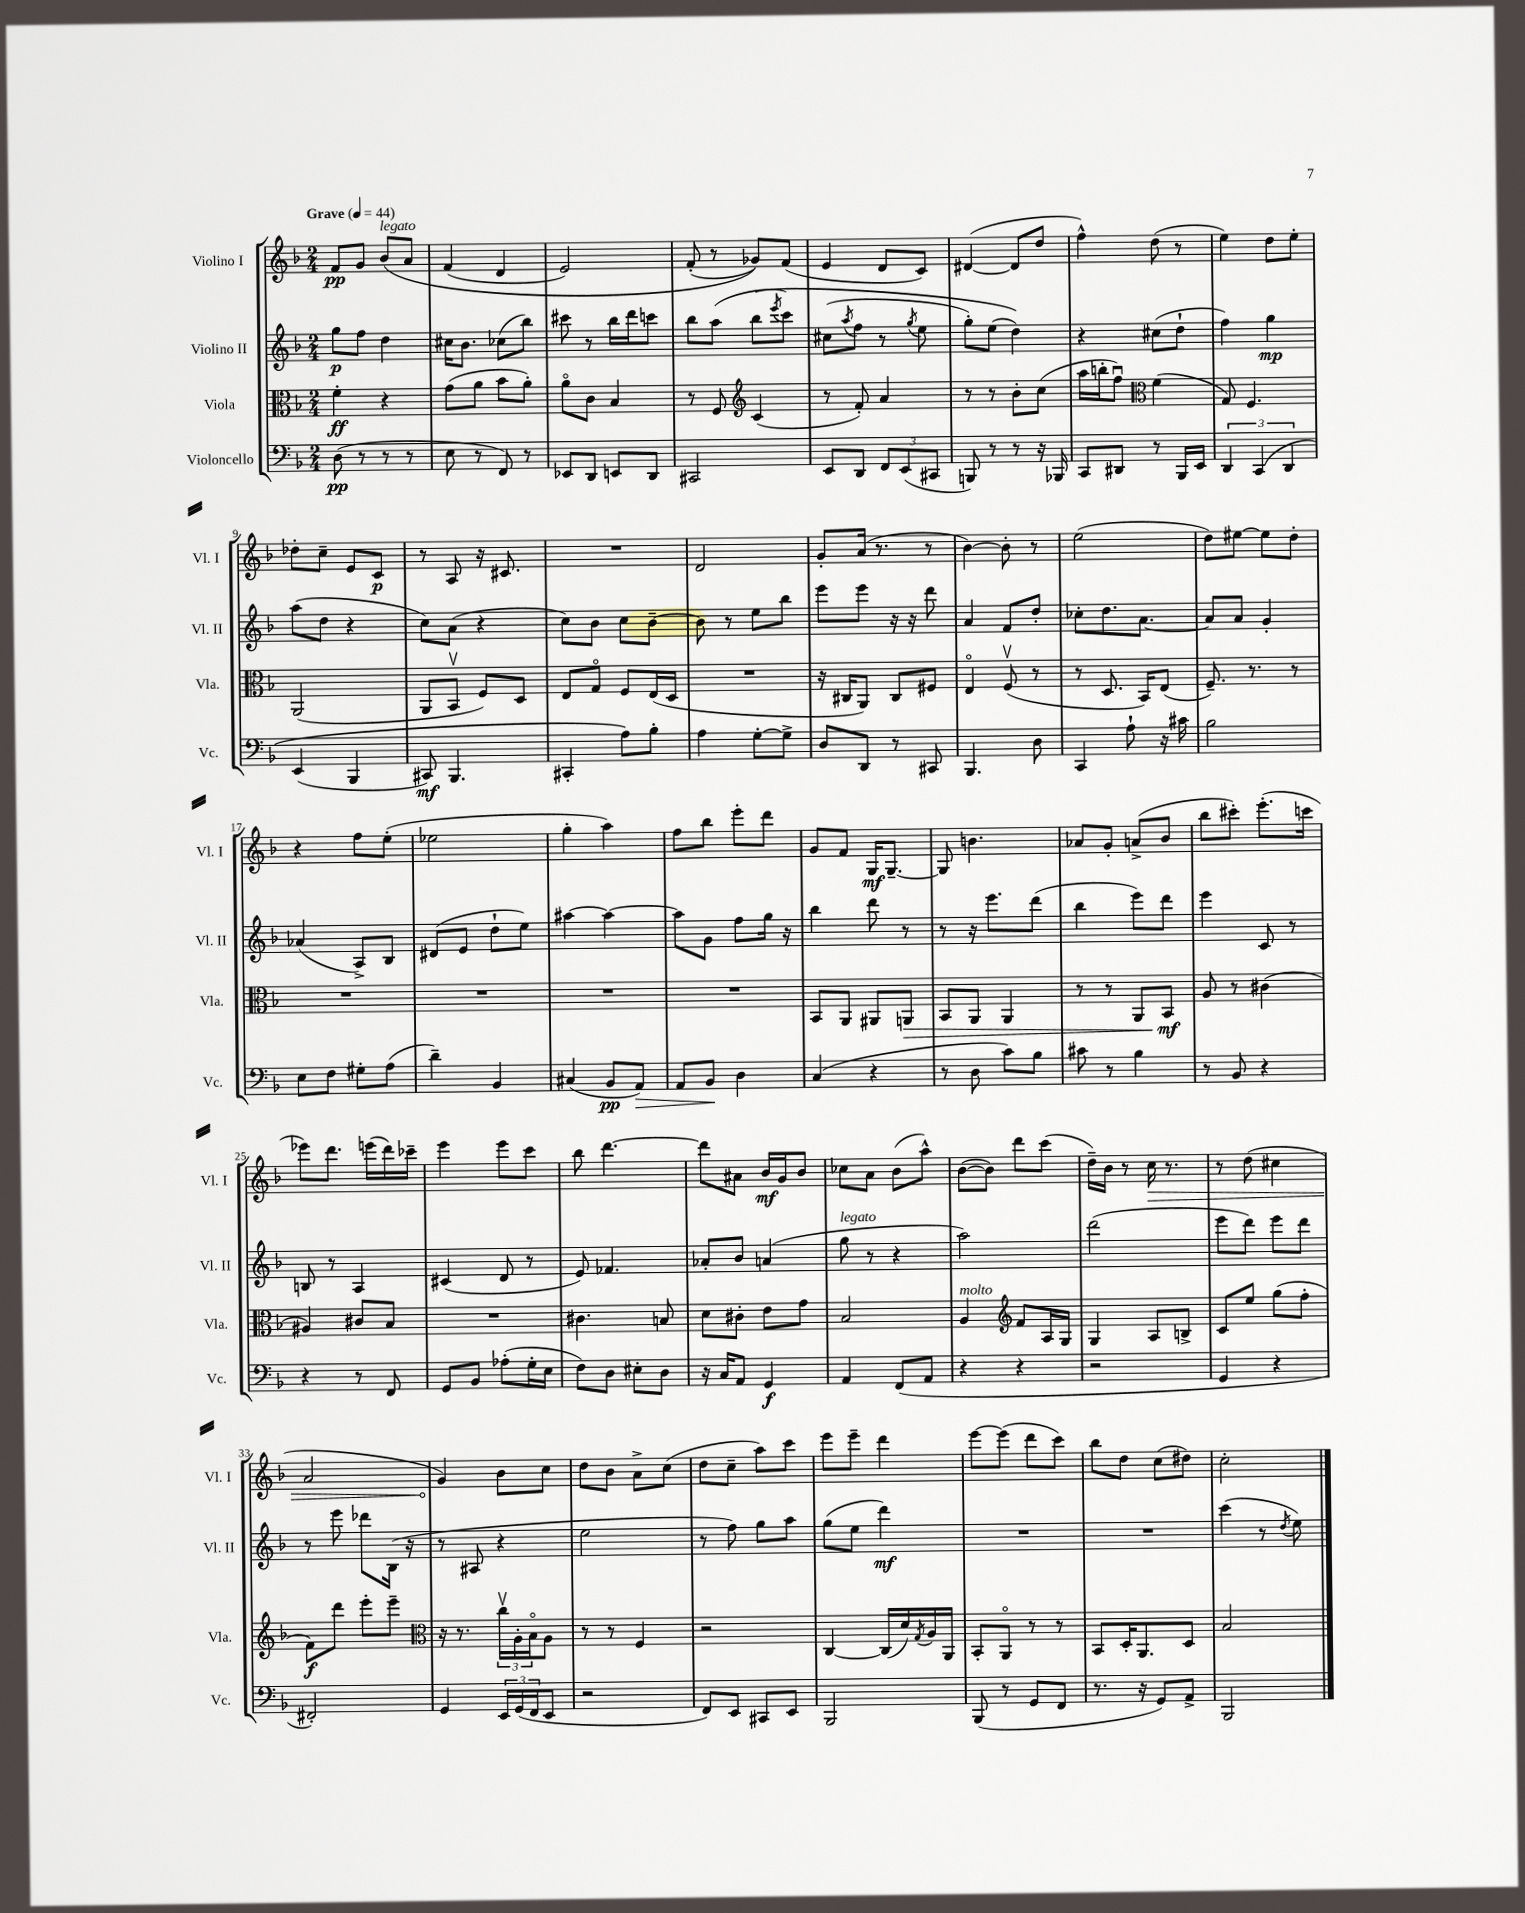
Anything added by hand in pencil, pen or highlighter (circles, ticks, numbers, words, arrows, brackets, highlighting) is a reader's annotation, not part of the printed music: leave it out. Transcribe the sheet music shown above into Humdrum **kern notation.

**kern	**dynam	**kern	**dynam	**kern	**dynam	**kern	**dynam
*part4	*part4	*part3	*part3	*part2	*part2	*part1	*part1
*staff4	*staff4	*staff3	*staff3	*staff2	*staff2	*staff1	*staff1
*I"Violoncello	*	*I"Viola	*	*I"Violino II	*	*I"Violino I	*
*I'Vc.	*	*I'Vla.	*	*I'Vl. II	*	*I'Vl. I	*
*clefF4	*	*clefC3	*	*clefG2	*	*clefG2	*
*k[b-]	*	*k[b-]	*	*k[b-]	*	*k[b-]	*
*M2/4	*	*M2/4	*	*M2/4	*	*M2/4	*
*MM44	*	*MM44	*	*MM44	*	*MM44	*
=1	=1	=1	=1	=1	=1	=1	=1
!	!	!	!	!	!	!LO:TX:a:B:t=Grave	!
(8D\	pp	4f'\	ff	8gg\L	p	8f/L	pp
8r	.	.	.	8ff\J	.	8g/J	.
!	!	!	!	!	!	!LO:TX:a:i:t=legato	!
8r	.	4r	.	4dd\	.	(8b-/L	.
8r	.	.	.	.	.	8a/J	.
=2	=2	=2	=2	=2	=2	=2	=2
8E\	.	(8g\L	.	16cc#X\KL	.	(4f/	.
.	.	.	.	8.b-\J	.	.	.
8r	.	8a\J	.	.	.	.	.
8FF/)	.	8b-\L	.	(8cc-X\L	.	4d/	.
8r	.	8a'\J)	.	8bb-\J)	.	.	.
=3	=3	=3	=3	=3	=3	=3	=3
8EE-X/L	.	8a\L	.	8ccc#X\	.	2e/)	.
8DD/J	.	8c\J	.	8r	.	.	.
8EEn/L	.	4B-/	.	16bb-\LL	.	.	.
.	.	.	.	16ddd\J	.	.	.
8DD/J	.	.	.	8cccn\J	.	.	.
=4	=4	=4	=4	=4	=4	=4	=4
2CC#X/	.	8r	.	8bb-\L	.	(8f'/	.
.	.	8F/	.	(8aa\J	.	8r	.
*	*	*clefG2	*	*	*	*	*
.	.	(4c/	.	(8bb-\L	.	8g-X/L))	.
.	.	.	.	8qeee/	.	.	.
.	.	.	.	8ccc\J)	.	(8f/J	.
=5	=5	=5	=5	=5	=5	=5	=5
8EE/L	.	8r	.	(8cc#X\L	.	4e/	.
.	.	.	.	8qaa/	.	.	.
8DD/J	.	8f'/)	.	8ff\J	.	.	.
12FF/L	.	4a/	.	8r	.	8d/L	.
(12EE/	.	.	.	.	.	.	.
.	.	.	.	8qgg/	.	.	.
.	.	.	.	8ee\	.	8c/J)	.
12CC#X/J	.	.	.	.	.	.	.
=6	=6	=6	=6	=6	=6	=6	=6
8BBBn/)	.	8r	.	8gg'\L)	.	([4d#X/	.
8r	.	8r	.	(8ee\J	.	.	.
8r	.	8b-'\L	.	4dd\))	.	8d#/L]	.
16r	.	(8cc\J	.	.	.	8dd/J	.
16BBB-X/	.	.	.	.	.	.	.
=7	=7	=7	=7	=7	=7	=7	=7
8CC/L	.	16aa\LL	.	4r	.	4ff^^\)	.
.	.	16bbn'\J	.	.	.	.	.
8DD#X/J	.	8ffu\J)	.	.	.	.	.
*	*	*clefC3	*	*	*	*	*
8r	.	(4f\	.	(8cc#X\L	.	(8dd\	.
16BBB-/LL	.	.	.	8dd`\J	.	8r	.
16EE/JJ	.	.	.	.	.	.	.
=8	=8	=8	=8	=8	=8	=8	=8
6DD/	.	8G/)	.	4ff\)	.	4ee\)	.
.	.	4.F/	.	.	.	.	.
(6CC/	.	.	.	.	.	.	.
.	.	.	.	4gg\	mp	8dd\L	.
6DD/	.	.	.	.	.	.	.
.	.	.	.	.	.	8ee'\J	.
!!LO:LB:g=z
=9	=9	=9	=9	=9	=9	=9	=9
(4EE/	.	(2AA/	.	(8aa\L	.	8dd-X'\L	.
.	.	.	.	8dd\J	.	8cc~\J	.
4BBB-/	.	.	.	4r	.	8e/L	.
.	.	.	.	.	.	8c/J	p
=10	=10	=10	=10	=10	=10	=10	=10
8CC#X/)	mf	8AA/L	.	8cc\L)	.	8r	.
4.BBB-/	.	8BB-v/J	.	(8a\J	.	8A/	.
.	.	8F/L)	.	4r	.	16r	.
.	.	.	.	.	.	8.c#X/	.
.	.	8D/J	.	.	.	.	.
=11	=11	=11	=11	=11	=11	=11	=11
4CC#X'/	.	8E/L	.	8cc\L)	.	2r	.
.	.	8G/J	.	8b-\J	.	.	.
8A\L)	.	8F/L	.	8cc\L	.	.	.
8B-'\J	.	(16E/L	.	[8b-~\J	.	.	.
.	.	16D/JJ	.	.	.	.	.
=12	=12	=12	=12	=12	=12	=12	=12
4A\	.	2r	.	8b-\]	.	2d/	.
.	.	.	.	8r	.	.	.
[8G'\L	.	.	.	8ee\L	.	.	.
8G^\J]	.	.	.	8bb-\J	.	.	.
=13	=13	=13	=13	=13	=13	=13	=13
8D/L	.	16r	.	8eee\L	.	8g'/L	.
.	.	16C#X/KL	.	.	.	.	.
8DD/J	.	8AA/J)	.	8eee\J	.	(16a/Jk	.
.	.	.	.	.	.	8.r	.
8r	.	8C#/L	.	16r	.	.	.
.	.	.	.	16r	.	.	.
8CC#X/	.	8F#X/J	.	8ddd\	.	8r	.
=14	=14	=14	=14	=14	=14	=14	=14
4.BBB-/	.	4E/	.	4a/	.	[4b-\)	.
.	.	(8Fv/	.	8f/L	.	8b-'\]	.
8D\	.	8r	.	8dd'/J	.	8r	.
=15	=15	=15	=15	=15	=15	=15	=15
4CC/	.	8r	.	8cc-X'\L	.	(2ee\	.
.	.	8.D/	.	8.dd\	.	.	.
8A`\	.	.	.	.	.	.	.
.	.	16BB-/KL)	.	[8.a\J	.	.	.
16r	.	(8E/J	.	.	.	.	.
16c#X\	.	.	.	.	.	.	.
=16	=16	=16	=16	=16	=16	=16	=16
2B-\	.	8.F~/)	.	8a/L]	.	8dd\L)	.
.	.	.	.	8a/J	.	[8ee#X\J	.
.	.	8.r	.	.	.	.	.
.	.	.	.	4g'/	.	8ee#\L]	.
.	.	8r	.	.	.	8dd'\J	.
!!LO:LB:g=z
=17	=17	=17	=17	=17	=17	=17	=17
8E\L	.	2r	.	(4a-X/	.	4r	.
8F\J	.	.	.	.	.	.	.
8G#X'\L	.	.	.	8A^/L)	.	8ff\L	.
(8A\J	.	.	.	8B-/J	.	(8ee'\J	.
=18	=18	=18	=18	=18	=18	=18	=18
4d~\)	.	2r	.	(8d#X/L	.	2ee-X\	.
.	.	.	.	8e/J	.	.	.
4BB-/	.	.	.	8dd`\L	.	.	.
.	.	.	.	8ee\J)	.	.	.
=19	=19	=19	=19	=19	=19	=19	=19
(4C#X/	.	2r	.	[4aa#X\	.	4gg'\	.
8BB-/L	pp	.	.	4aa#\_	.	4aa\)	.
!	!LO:HP:b	!	!	!	!	!	!
8AA/J)	>	.	.	.	.	.	.
=20	=20	=20	=20	=20	=20	=20	=20
8AA/L	.	2r	.	8aa#\L]	.	8ff\L	.
8BB-/J	.	.	.	8g\J	.	8bb-\J	.
4D\	]	.	.	8ff\L	.	8eee'\L	.
.	.	.	.	16gg\Jk	.	8ddd\J	.
.	.	.	.	16r	.	.	.
=21	=21	=21	=21	=21	=21	=21	=21
(4C/	.	8BB-/L	.	4bb-\	.	8g/L	.
.	.	8AA/J	.	.	.	8f/J	.
4r	.	8AA#X/L	.	8ddd\	.	16G/KL	mf
.	.	.	.	.	.	[8.G~/J	.
!	!	!	!LO:HP:b	!	!	!	!
.	.	8AAn/J	>	8r	.	.	.
=22	=22	=22	=22	=22	=22	=22	=22
8r	.	8BB-/L	.	8r	.	8G/]	.
8D\	.	8AA/J	.	16r	.	4.bn\	.
.	.	.	.	8.eee\L	.	.	.
8c\L)	.	4AA/	.	.	.	.	.
8B-\J	.	.	.	(8ddd\J	.	.	.
=23	=23	=23	=23	=23	=23	=23	=23
8c#X\	.	8r	.	4bb-\	.	8a-X/L	.
8r	.	8r	.	.	.	8g'/J	.
4B-\	.	8AA/L	.	8eee\L)	.	(8an^/L	.
.	.	8BB-/J	mf	8ddd\J	.	8b-/J	.
.	.	.	]	.	.	.	.
=24	=24	=24	=24	=24	=24	=24	=24
8r	.	8A/	.	4eee\	.	8bb-\L	.
8BB-/	.	8r	.	.	.	8ccc#X'\J)	.
4r	.	(4c#X\	.	8c/	.	(8.eee'\L	.
.	.	.	.	8r	.	.	.
.	.	.	.	.	.	16cccn\Jk	.
!!LO:LB:g=z
=25	=25	=25	=25	=25	=25	=25	=25
4r	.	4A#X/)	.	8Bn/	.	8eee-X\L)	.
.	.	.	.	8r	.	8.ddd\J	.
8r	.	8c#X/L	.	4A/	.	.	.
.	.	.	.	.	.	(16eeen\LL	.
8FF/	.	8B-/J	.	.	.	16ddd\)	.
.	.	.	.	.	.	16ccc-X~\JJ	.
=26	=26	=26	=26	=26	=26	=26	=26
8GG/L	.	2r	.	(4c#X/	.	4eee\	.
8BB-/J	.	.	.	.	.	.	.
(8A-X'\L	.	.	.	8d/	.	8eee\L	.
16G'\L	.	.	.	8r	.	8ccc\J	.
16E\JJ	.	.	.	.	.	.	.
=27	=27	=27	=27	=27	=27	=27	=27
8F\L)	.	4.c#X\	.	8e/)	.	8bb-\	.
8D\J	.	.	.	4.f-X/	.	[4.ddd\	.
8E#X'\L	.	.	.	.	.	.	.
8D\J	.	8Bn/	.	.	.	.	.
=28	=28	=28	=28	=28	=28	=28	=28
16r	.	8d\L	.	8a-X'/L	.	8ddd\L]	.
16C/KL	.	.	.	.	.	.	.
8AA/J	.	8c#X'\J	.	8b-/J	.	8a#X\J	.
4GG/	f	8e\L	.	(4an/	.	16b-/LL	mf
.	.	.	.	.	.	16g/J	.
.	.	8g\J	.	.	.	8b-/J	.
=29	=29	=29	=29	=29	=29	=29	=29
!	!	!	!	!LO:TX:a:i:t=legato	!	!	!
4AA/	.	2B-/	.	8gg\	.	8cc-X\L	.
.	.	.	.	8r	.	8a\J	.
(8FF/L	.	.	.	4r	.	(8b-\L	.
8AA/J	.	.	.	.	.	8aa^^\J)	.
=30	=30	=30	=30	=30	=30	=30	=30
!	!	!LO:TX:a:i:t=molto	!	!	!	!	!
4r	.	4A/	.	2aa\)	.	([8b-\L	.
.	.	.	.	.	.	8b-\J])	.
*	*	*clefG2	*	*	*	*	*
4r	.	8f/L	.	.	.	8ddd\L	.
.	.	16A/L	.	.	.	(8ccc\J	.
.	.	16G/JJ	.	.	.	.	.
=31	=31	=31	=31	=31	=31	=31	=31
2r	.	4G/	.	(2ddd\	.	16dd~\LL)	.
.	.	.	.	.	.	16b-\JJ	.
.	.	.	.	.	.	8r	.
!	!	!	!	!	!	!	!LO:HP:b
.	.	8A/L	.	.	.	16cc\	>
.	.	.	.	.	.	8.r	.
.	.	8Bn^/J	.	.	.	.	.
=32	=32	=32	=32	=32	=32	=32	=32
4GG/	.	8c/L	.	8eee\L	.	8r	.
.	.	8ee/J	.	8ddd\J)	.	(8dd\	.
4r	.	(8gg\L	.	8eee\L	.	4cc#X\	.
.	.	8ff'\J	.	8ddd\J	.	.	.
!!LO:LB:g=z
=33	=33	=33	=33	=33	=33	=33	=33
2FF#X'/)	.	8f\L)	f	8r	.	2a/	.
.	.	8ddd\J	.	8eee\	.	.	.
.	.	8eee'\L	.	8ddd-X\L	.	.	.
.	.	8eee~\J	.	(16B-\Jk	.	.	.
.	.	.	.	16r	.	.	.
=34	=34	=34	=34	=34	=34	=34	=34
*	*	*clefC3	*	*	*	*	*
4GG/	.	16r	.	8r	.	4g/)	.
.	.	8.r	.	.	.	.	.
.	.	.	.	8A#X/	.	.	.
24EE/LL	.	24ccv\LL	.	4r	.	8b-\L	]
(24GG/	.	24A'\	.	.	.	.	.
24FF/J	.	24B-\J	.	.	.	.	.
8EE/J	.	8A\J	.	.	.	8cc\J	.
=35	=35	=35	=35	=35	=35	=35	=35
2r	.	8r	.	2ee\	.	8dd\L	.
.	.	8r	.	.	.	8b-\J	.
.	.	4F/	.	.	.	8a^\L	.
.	.	.	.	.	.	(8cc\J	.
=36	=36	=36	=36	=36	=36	=36	=36
8FF/L)	.	2r	.	8r	.	8dd\L	.
8EE/J	.	.	.	8ff\)	.	8cc~\J	.
8CC#X/L	.	.	.	8gg\L	.	8aa\L)	.
8EE/J	.	.	.	8aa\J	.	8ccc\J	.
=37	=37	=37	=37	=37	=37	=37	=37
2BBB-/	.	[4C/	.	(8gg\L	.	8eee\L	.
.	.	.	.	8ee\J	.	8eee~\J	.
.	.	(16C/LL]	.	4ddd\)	mf	4ddd\	.
.	.	16d/)	.	.	.	.	.
.	.	8qG/	.	.	.	.	.
.	.	16A/	.	.	.	.	.
.	.	16AA/JJ	.	.	.	.	.
=38	=38	=38	=38	=38	=38	=38	=38
(8BBB-/	.	8BB-'/L	.	2r	.	[8eee\L	.
8r	.	8AA/J	.	.	.	(8eee\J]	.
8GG/L	.	8r	.	.	.	8ddd\L	.
8FF/J	.	8r	.	.	.	8ccc\J)	.
=39	=39	=39	=39	=39	=39	=39	=39
8.r	.	8BB-/L	.	2r	.	8bb-\L	.
.	.	16D'/K	.	.	.	8dd\J	.
16r	.	8.AA/	.	.	.	.	.
8GG/L)	.	.	.	.	.	(8cc\L	.
8AA^/J	.	8D/J	.	.	.	8dd#X\J)	.
=40	=40	=40	=40	=40	=40	=40	=40
2BBB-/	.	2B-/	.	(4ccc\	.	2cc'\	.
.	.	.	.	8r	.	.	.
.	.	.	.	8qdd/	.	.	.
.	.	.	.	8ee\)	.	.	.
==	==	==	==	==	==	==	==
*-	*-	*-	*-	*-	*-	*-	*-
